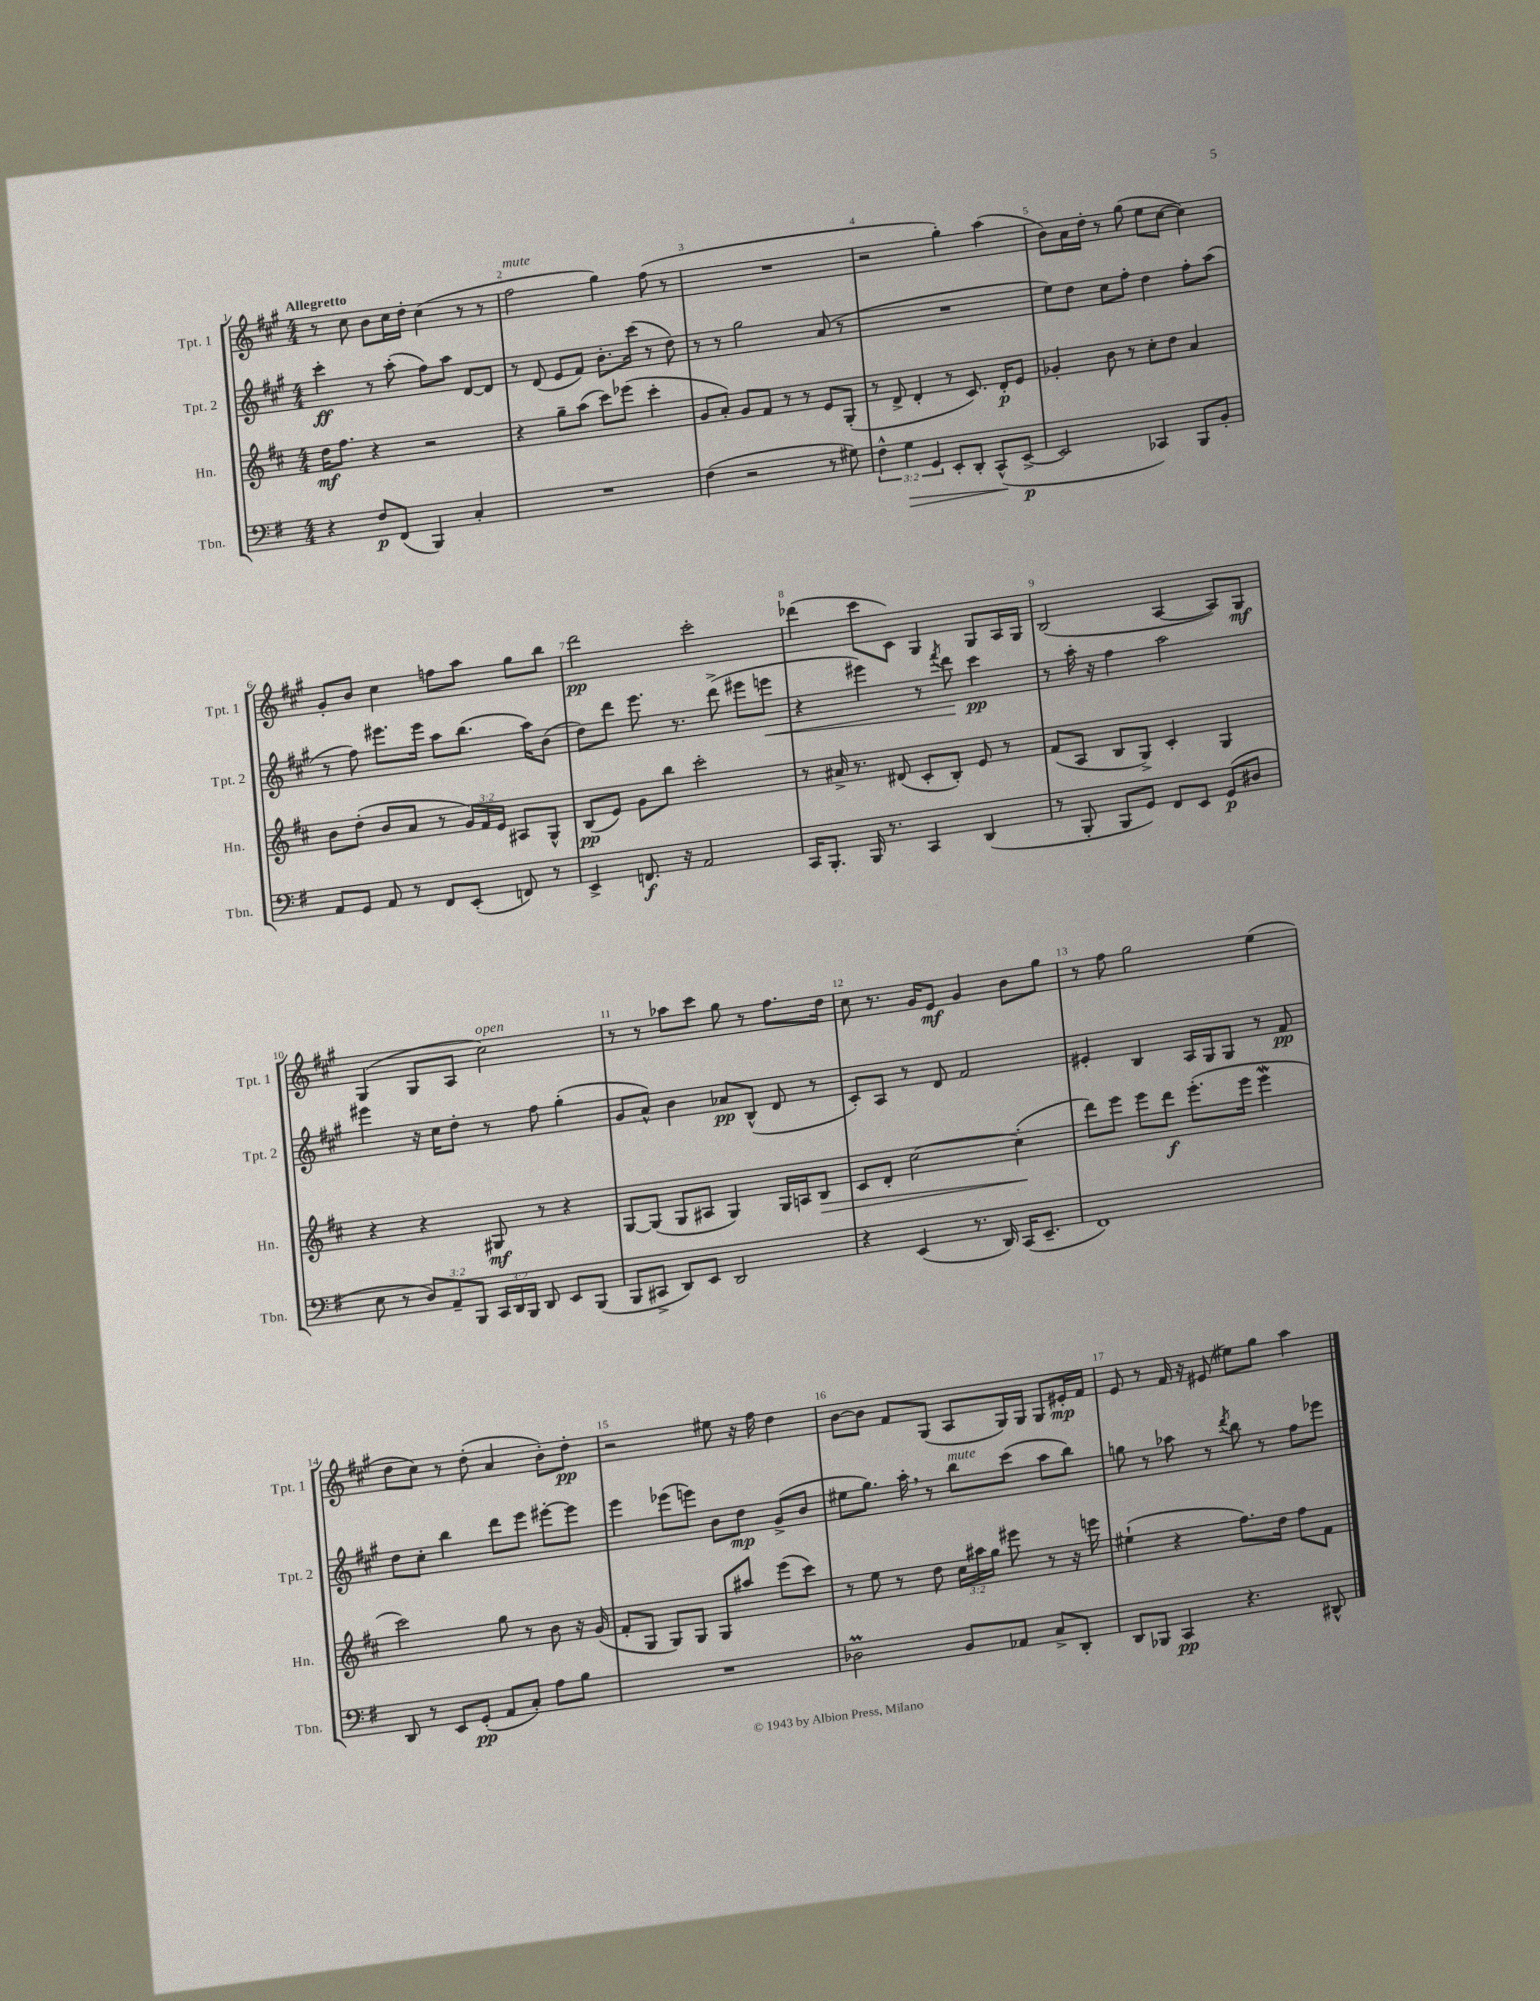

**kern	**kern	**kern	**kern
*staff4	*staff3	*staff2	*staff1
*clefF4	*clefG2	*clefG2	*clefG2
*k[f#]	*k[f#c#]	*k[f#c#g#]	*k[f#c#g#]
*M4/4	*M4/4	*M4/4	*M4/4
4r	16dd	4ccc#'	8r
.	8.ff#	.	.
.	.	.	8cc#
8F#	4r	8r	8b
(8FF#	.	(8aa'	16cc#
.	.	.	16dd'
4BBB)	2r	8ff#)	(4cc#
.	.	8aa	.
4C'	.	[8d	8r
.	.	8d]	8r
=	=	=	=
1r	4r	8r	2ff#
.	.	(8d	.
.	8gg~	8e	.
.	(8aa	8f#)	.
.	8ccc#)	8.b'	4gg#)
.	(8eee-	.	.
.	.	(16ccc#	.
.	4ccc#'	8r	(8ff#
.	.	8dd)	8r
=	=	=	=
(4F#	8g	8r	1r
.	8a')	8r	.
2r	8g	2gg#	.
.	8f#	.	.
.	8r	.	.
.	8r	.	.
8r	8e	(8a	.
8G#)	(8G'	8r	.
=	=	=	=
6F#^^	8r	1r	2r
.	8d^	.	.
6G	.	.	.
.	4d'	.	.
6GG	.	.	.
8EE'	8r	.	4gg#')
8DD'	8.c#)	.	.
(8CC^^	.	.	(4aa
.	16d'	.	.
[8EE^	8e	.	.
=	=	=	=
2EE]	4g-'	8ee)	8b)
.	.	8dd	16a
.	.	.	16dd'
.	8b	8cc#	8r
.	8r	8ff#'	(8gg#
4CC-)	8cc#'	4dd	8ee
.	8dd	.	[8cc#
8BBB	4a	8ff#'	4cc#])
8BB'	.	(8aa	.
=	=	=	=
8AA	8b	8r	8g#'
8GG	(8dd'	8ff#)	8b
8AA	8b	8.eee#	4cc#
8r	8a	.	.
.	.	16eee#	.
8FF#	8r	8aa	8ff
(8EE'	24g)	(8.bb	8aa
.	24f#	.	.
.	24e	.	.
8FF)	8A#	.	8gg#
.	.	16aa)	.
8r	8G^^	(8b	8bb
=	=	=	=
4EE^	(8B	8dd)	2ddd
.	8e)	8ddd	.
8.FF	8g	8.eee	.
.	8bb	.	.
16r	.	8.r	.
2AA	2ccc#'	.	2ccc#'
.	.	(8ddd^	.
.	.	8eee#	.
.	.	8eee	.
=	=	=	=
16CC	8r	4r	(4ddd-
8.BBB'	.	.	.
.	16a#^	.	.
.	8.r	.	.
16BBB	.	4eee#)	8ccc#
8.r	.	.	.
.	(8d#	.	8c#)
4CC	8c#'	8r	4G#
.	.	8qfff#	.
.	8B')	8ddd	.
(4DD	8e	4ccc#	8G#
.	8r	.	16A
.	.	.	16G#
=	=	=	=
8r	(8f#	8r	(2B
8BBB'	8A	16aa'	.
.	.	16r	.
8BBB	8B	4ff#	.
8GG)	8G^)	.	.
8FF#	4c#'	2aa	[4A
8EE	.	.	.
(8GG	4G	.	8A])
8D#	.	.	8G#
=	=	=	=
8E	4r	4eee#	(4G#
8r	.	.	.
12D)	4r	16r	8G#
.	.	16cc#	.
12AA~	.	.	.
.	.	8dd'	8A
12BBB	.	.	.
24CC	8G#	8r	2cc#)
24DD	.	.	.
24BBB	.	.	.
8DD	8r	8ff#	.
8EE	4r	(4gg#'	.
(8BBB	.	.	.
=	=	=	=
8BBB	[8G	8g#	8r
8CC#^	(8G]	8a^^)	8r
8DD)	8G	4b	8aa-
8EE	8A#	.	8ccc#
2DD	4G)	8a-	8gg#
.	.	(8B^^	8r
.	16G	8d	8.ff#
.	16A	.	.
.	8B	8r	.
.	.	.	16dd
=	=	=	=
4r	8c#	8c#')	8cc#
.	8d'	8A	8.r
(4EE	[2cc#	8r	.
.	.	.	16g#
.	.	8d	8e
8.r	.	2f#	4g#
16DD)	.	.	.
(16CC	(4cc#']	.	8b
8.EE~	.	.	.
.	.	.	8gg#
=	=	=	=
1FF#)	8ddd)	4e#'	8r
.	8eee	.	8ff#
.	8eee	4B	2gg#
.	8ddd	.	.
.	(8.eee'	16A	.
.	.	16G#	.
.	.	8G#	.
.	16eee	.	.
.	4eee	8r	(4ee
.	.	8f#	.
=	=	=	=
8DD	2ccc#)	8dd	8dd
8r	.	8cc#'	8cc#)
8EE	.	4bb	8r
(8GG'	.	.	(8dd'
8AA	8gg	8ddd	4a
8C')	8r	8eee	.
8A	8b	[8eee#'	8b')
8B	16r	8eee#]	8dd'
.	(16g	.	.
=	=	=	=
1r	8f#'	4eee	2r
.	8G	.	.
.	8G)	(8eee-	.
.	8G	8eee)	.
.	8G	8b	8ee#
.	8aa#	8dd	16r
.	.	.	16ff#
.	(8eee	(8g#^	4dd
.	8ccc#)	8b	.
=	=	=	=
2D-	8r	8ee#	[8b
.	8ee	8.gg#)	8b]
.	8r	.	8f#
.	.	16aa'	.
.	8dd	8r	(8G#
8BB	24cc#	8bb	8A
.	24aa#	.	.
.	24gg	.	.
8AA-	8eee#	(8ccc#	16G#)
.	.	.	16G#
8C^	8r	8aa	8G#
8DD'	16r	8bb)	16e#'
.	16eee	.	16f#
=	=	=	=
8DD	(4ee#`	8gg	8e
8BBB-	.	8r	8r
4CC	4r	8aa-	16f#
.	.	.	16r
.	.	8r	(8e#
.	.	8qddd	.
4.r	8.ff#)	8bb	8ee#)
.	.	8r	8gg#
.	16dd	.	.
.	8ff#	8ff#	4aa
8DD#^^	8f#	8eee-	.
==	==	==	==
*-	*-	*-	*-
